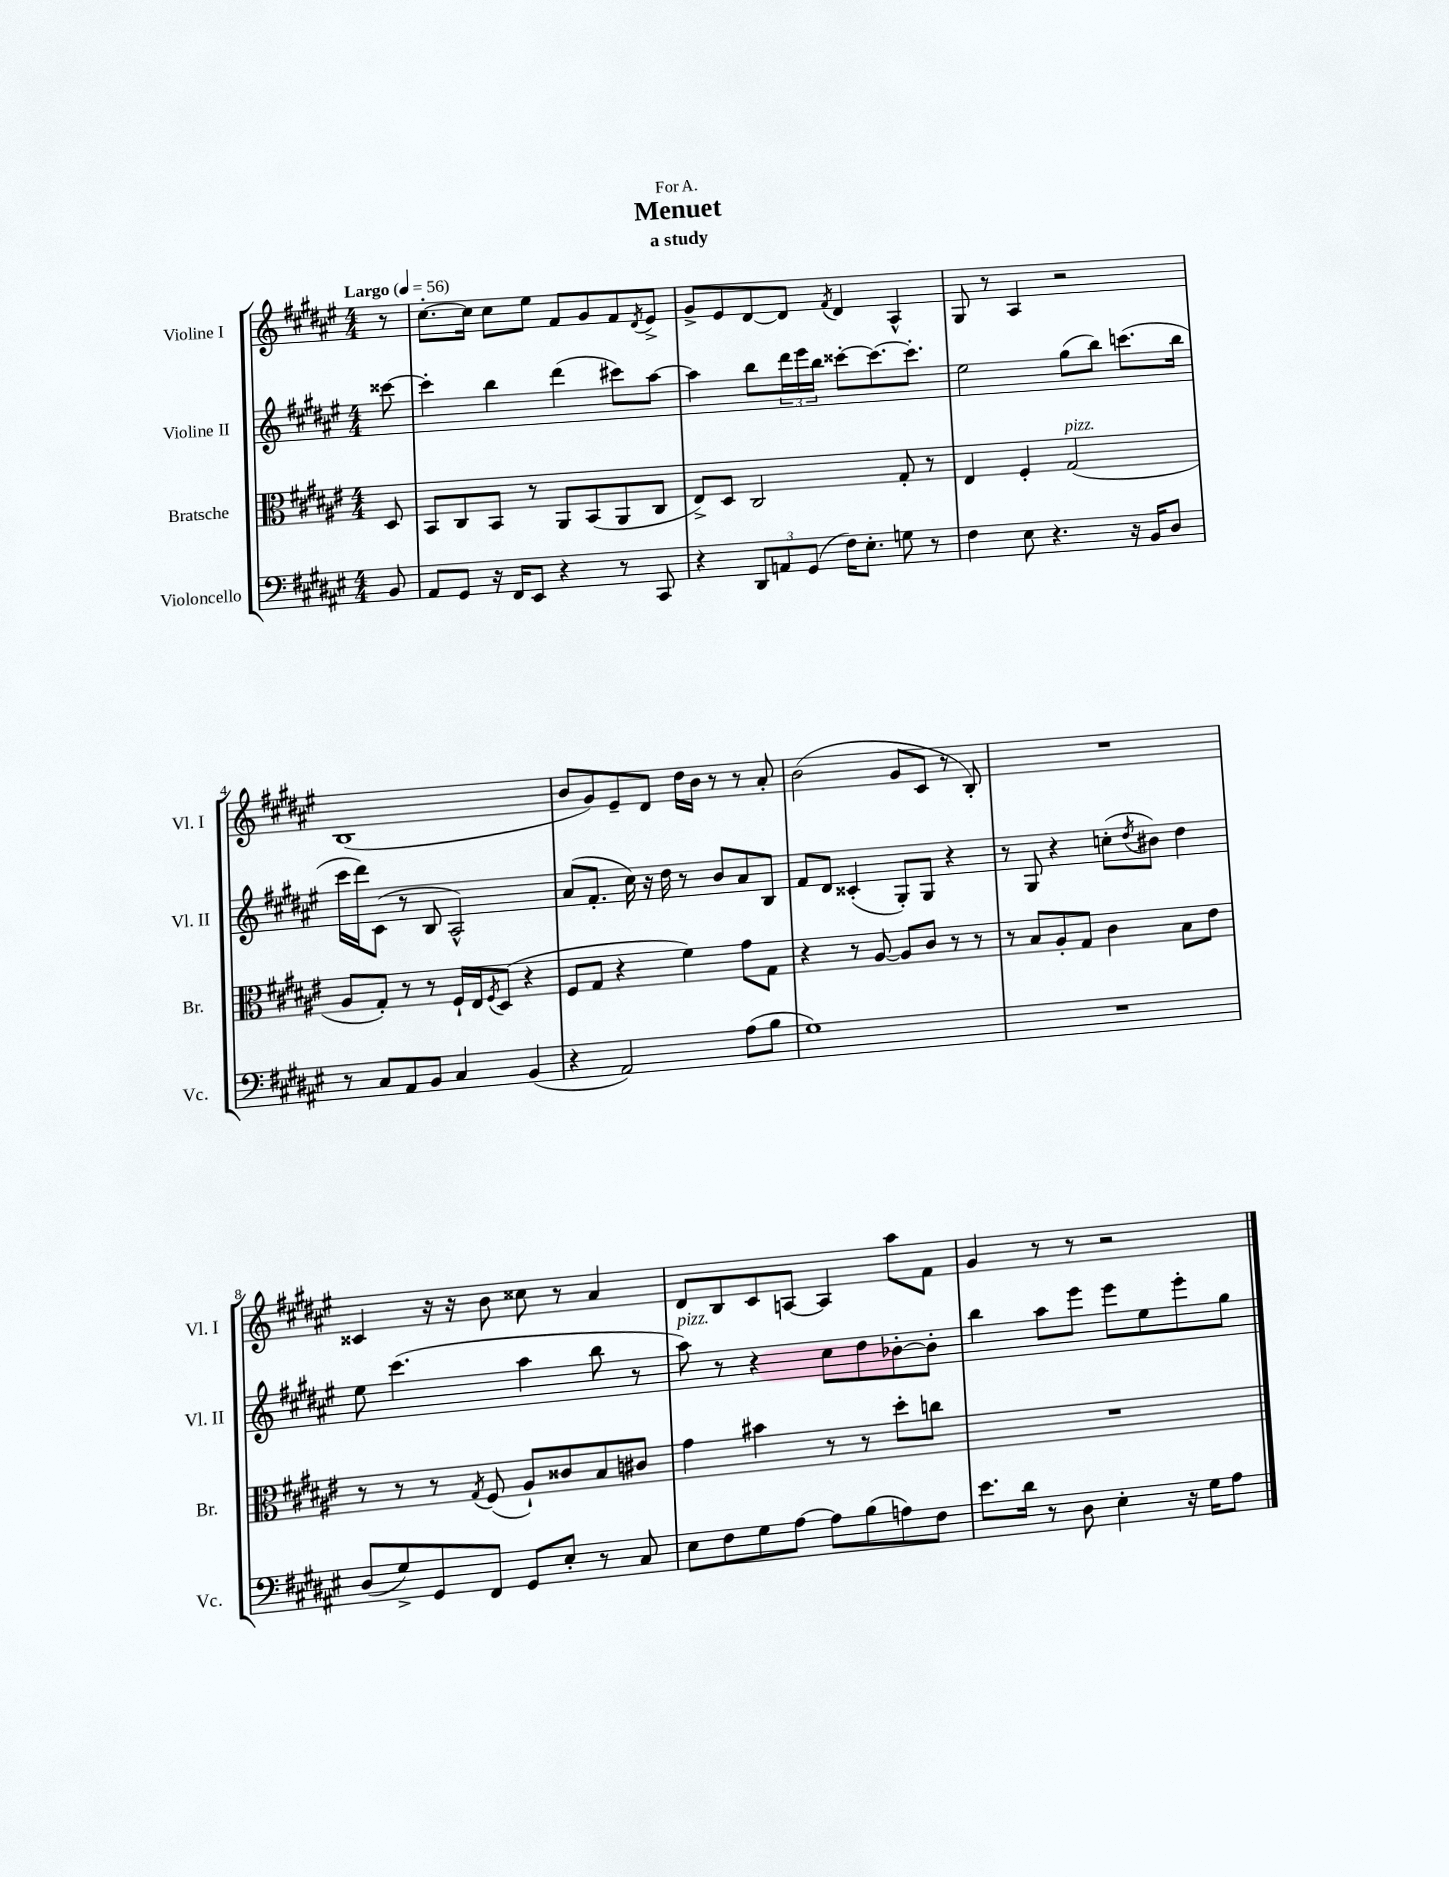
\header { title = "Menuet" subtitle = "a study" dedication = "For A." }
<<
\new StaffGroup <<
\new Staff = "s0" \with { instrumentName = "Violine I" shortInstrumentName = "Vl. I" } {
    \clef treble \key fis \major \numericTimeSignature \time 4/4 \partial 8 \tempo "Largo" 4 = 56
    r8 |
    cis''8.~-. cis''16 cis''8 eis''8 fis'8 gis'8 fis'8 \acciaccatura { dis'8 } eis'8-> |
    gis'8-> eis'8 dis'8~ dis'8 \acciaccatura { fis'8 } dis'4 ais4-^ |
    gis8 r8 ais4 r2 |
    b1( |
    b'8 gis'8) eis'8-- dis'8 dis''16 b'16 r8 r8 ais'8-. |
    b'2( gis'8 cis'8 r8 b8-.) |
    R1 |
    cisis'4 r16 r16 b'8 cisis''8 r8 ais'4 |
    dis'8 b8 cis'8 a8~ a4 ais''8 fis'8 |
    gis'4 r8 r8 r2 \bar "|." |
}
\new Staff = "s1" \with { instrumentName = "Violine II" shortInstrumentName = "Vl. II" } {
    \clef treble \key fis \major \numericTimeSignature \time 4/4 \partial 8
    cisis'''8~ |
    cisis'''4-. b''4 dis'''4( cis'''8) ais''8~ |
    ais''4 b''8 \tuplet 3/2 { dis'''16 eis'''16 b''16 } cisis'''8~-. cisis'''8.~ cisis'''8.-. |
    eis''2 gis''8( b''8) c'''8.( b''16 |
    cis'''16 dis'''16) cis'8( r8 b8 ais2-^) |
    ais'8( fis'8.-. cis''16) r16 dis''16 r8 b'8 ais'8 b8 |
    fis'8 dis'8 cisis'4-.( gis8-.) gis8 r4 |
    r8 gis8 r4 c''8-.( \acciaccatura { dis''8 } bis'8) dis''4 |
    eis''8 cis'''4.( ais''4 b''8 r8 |
    ais''8^\markup { \italic "pizz." }) r8 r4 cis''8 dis''8 bes'8~-. bes'8-. |
    b''4 ais''8 eis'''8 eis'''8 eis''8 eis'''8-. gis''8 \bar "|." |
}
\new Staff = "s2" \with { instrumentName = "Bratsche" shortInstrumentName = "Br." } {
    \clef alto \key fis \major \numericTimeSignature \time 4/4 \partial 8
    dis8 |
    b,8 cis8 b,8 r8 ais,8 b,8( ais,8 cis8 |
    eis8->) dis8 cis2 gis8-. r8 |
    eis4 fis4-. gis2^\markup { \italic "pizz." }( |
    ais8 gis8-.) r8 r8 fis16-! eis16 \acciaccatura { fis8 } dis8( r4 |
    fis8 gis8 r4 fis'4) gis'8 gis8 |
    r4 r8 ais8~ ais8 cis'8 r8 r8 |
    r8 b8 ais8-. gis8 cis'4 b8 eis'8 |
    r8 r8 r8 \acciaccatura { gis8 } fis8( ais8-!) cisis'8 b8 cis'8 |
    gis'4 bis'4 r8 r8 dis''8-. c''8 |
    R1 \bar "|." |
}
\new Staff = "s3" \with { instrumentName = "Violoncello" shortInstrumentName = "Vc." } {
    \clef bass \key fis \major \numericTimeSignature \time 4/4 \partial 8
    b,8 |
    ais,8 gis,8 r16 fis,16 eis,8 r4 r8 cis,8 |
    r4 \tuplet 3/2 { dis,8 a,8 gis,8( } fis16) eis8.-. g8 r8 |
    fis4 eis8 r4. r16 b,16 dis8 |
    r8 cis8 ais,8 b,8 cis4 b,4( |
    r4 ais,2) ais8( b8 |
    gis1) |
    R1 |
    dis8( gis8->) gis,8 fis,8 gis,8 eis8-. r8 cis8 |
    eis8 fis8 gis8 ais8~ ais8 b8( a8) fis8 |
    eis'8. dis'16 r8 dis8 eis4-. r16 gis16 ais8 \bar "|." |
}
>>
>>
